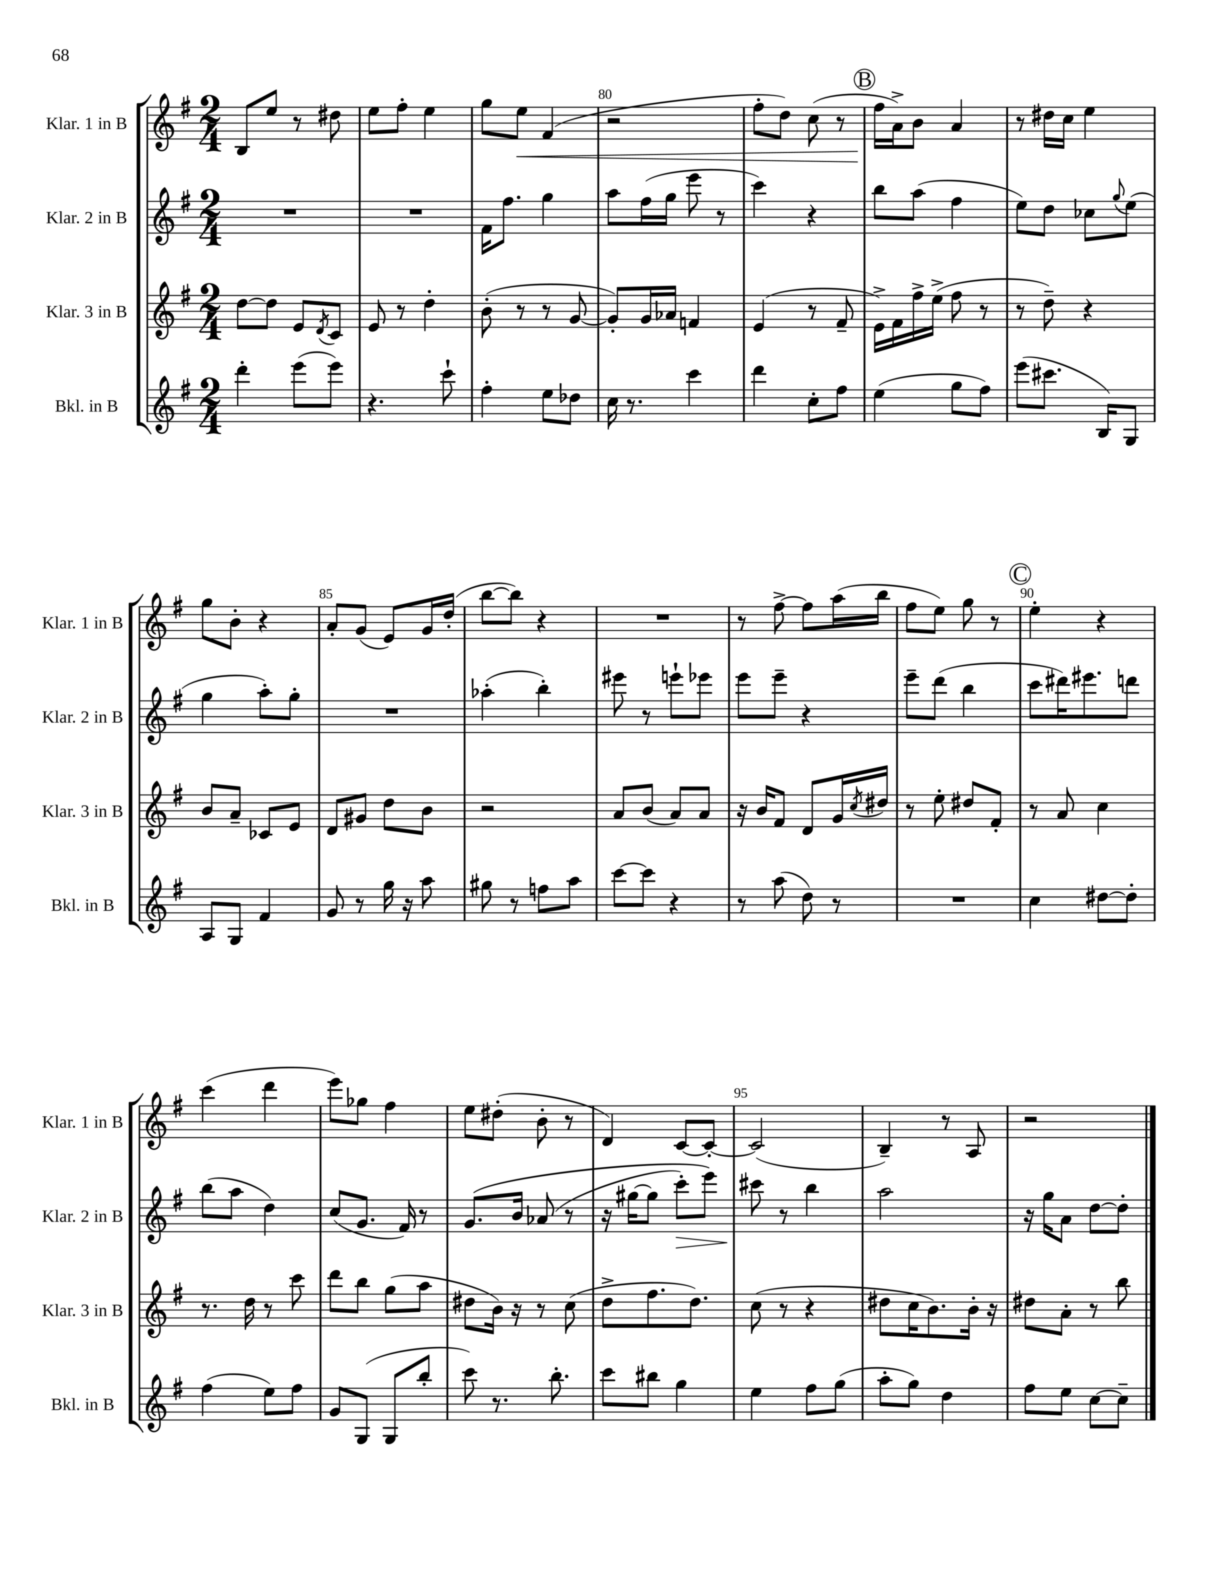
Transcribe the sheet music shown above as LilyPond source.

<<
\new StaffGroup <<
\new Staff = "s0" \with { instrumentName = "Klar. 1 in B" shortInstrumentName = "Klar. 1 in B" } {
    \clef treble \key g \major \numericTimeSignature \time 2/4
    b8 e''8 r8 dis''8 |
    e''8 fis''8-. e''4 |
    g''8 e''8\< fis'4( |
    r2 |
    fis''8-. d''8) c''8( r8 |
    \mark \markup { \circle "B" } fis''16\! a'16->) b'8 a'4 |
    r8 dis''16 c''16 e''4 |
    g''8 b'8-. r4 |
    a'8-. g'8( e'8) g'16 d''16-.( |
    b''8~ b''8) r4 |
    R2 |
    r8 fis''8~-> fis''8 a''16( b''16 |
    fis''8 e''8) g''8 r8 |
    \mark \markup { \circle "C" } e''4-. r4 |
    c'''4( d'''4 |
    e'''8) ges''8 fis''4 |
    e''8 dis''8-.( b'8-. r8 |
    d'4) c'8~ c'8~-. |
    c'2( |
    b4--) r8 a8 |
    r2 \bar "|." |
}
\new Staff = "s1" \with { instrumentName = "Klar. 2 in B" shortInstrumentName = "Klar. 2 in B" } {
    \clef treble \key g \major \numericTimeSignature \time 2/4
    R2 |
    R2 |
    fis'16 fis''8. g''4 |
    a''8 fis''16( g''16 e'''8 r8 |
    c'''4) r4 |
    \mark \markup { \circle "B" } b''8 a''8( fis''4 |
    e''8) d''8 ces''8 \appoggiatura { g''8 } e''8( |
    g''4 a''8-.) g''8-. |
    R2 |
    aes''4-.( b''4-.) |
    eis'''8 r8 e'''8-! ees'''8 |
    e'''8 e'''8-- r4 |
    e'''8-- d'''8( b''4 |
    \mark \markup { \circle "C" } c'''8 dis'''16) eis'''8. d'''8 |
    b''8( a''8 d''4) |
    c''8( g'8. fis'16) r8 |
    g'8.\( b'16 aes'8( r8 |
    r16 gis''16~ gis''8 c'''8-.\>) e'''8\) |
    cis'''8\! r8 b''4 |
    a''2 |
    r16 g''16 a'8 d''8~ d''8-. \bar "|." |
}
\new Staff = "s2" \with { instrumentName = "Klar. 3 in B" shortInstrumentName = "Klar. 3 in B" } {
    \clef treble \key g \major \numericTimeSignature \time 2/4
    d''8~ d''8 e'8 \acciaccatura { d'8 } c'8 |
    e'8 r8 d''4-. |
    b'8-.( r8 r8 g'8~ |
    g'8-.) g'16 aes'16 f'4 |
    e'4( r8 fis'8-- |
    \mark \markup { \circle "B" } e'16->) fis'16 fis''16-> e''16->( fis''8 r8 |
    r8 d''8--) r4 |
    b'8 a'8-- ces'8 e'8 |
    d'8 gis'8 d''8 b'8 |
    r2 |
    a'8 b'8( a'8) a'8 |
    r16 b'16 fis'8 d'8 g'16 \acciaccatura { c''8 } dis''16 |
    r8 e''8-. dis''8 fis'8-. |
    \mark \markup { \circle "C" } r8 a'8 c''4 |
    r8. d''16 r8 c'''8 |
    d'''8 b''8 g''8( a''8 |
    dis''8 b'16) r16 r8 c''8( |
    d''8-> fis''8. d''8.) |
    c''8( r8 r4 |
    dis''8 c''16 b'8.) b'16-. r16 |
    dis''8 a'8-. r8 b''8 \bar "|." |
}
\new Staff = "s3" \with { instrumentName = "Bkl. in B" shortInstrumentName = "Bkl. in B" } {
    \clef treble \key g \major \numericTimeSignature \time 2/4
    d'''4-. e'''8( e'''8) |
    r4. c'''8-! |
    fis''4-. e''8 des''8 |
    c''16 r8. c'''4 |
    d'''4 c''8-. fis''8 |
    \mark \markup { \circle "B" } e''4( g''8 fis''8) |
    e'''8( cis'''8. b16) g8 |
    a8 g8 fis'4 |
    g'8 r8 g''16 r16 a''8 |
    gis''8 r8 f''8 a''8 |
    c'''8~ c'''8 r4 |
    r8 a''8( d''8) r8 |
    R2 |
    \mark \markup { \circle "C" } c''4 dis''8~ dis''8-. |
    fis''4( e''8) fis''8 |
    g'8 g8( g8 b''8-. |
    c'''8) r8. b''8.-. |
    c'''8 bis''8 g''4 |
    e''4 fis''8 g''8( |
    a''8-. g''8) d''4 |
    fis''8 e''8 c''8~ c''8-- \bar "|." |
}
>>
>>
\layout { \context { \Score currentBarNumber = #77 \override BarNumber.break-visibility = ##(#f #t #t) barNumberVisibility = #(every-nth-bar-number-visible 5) } }
